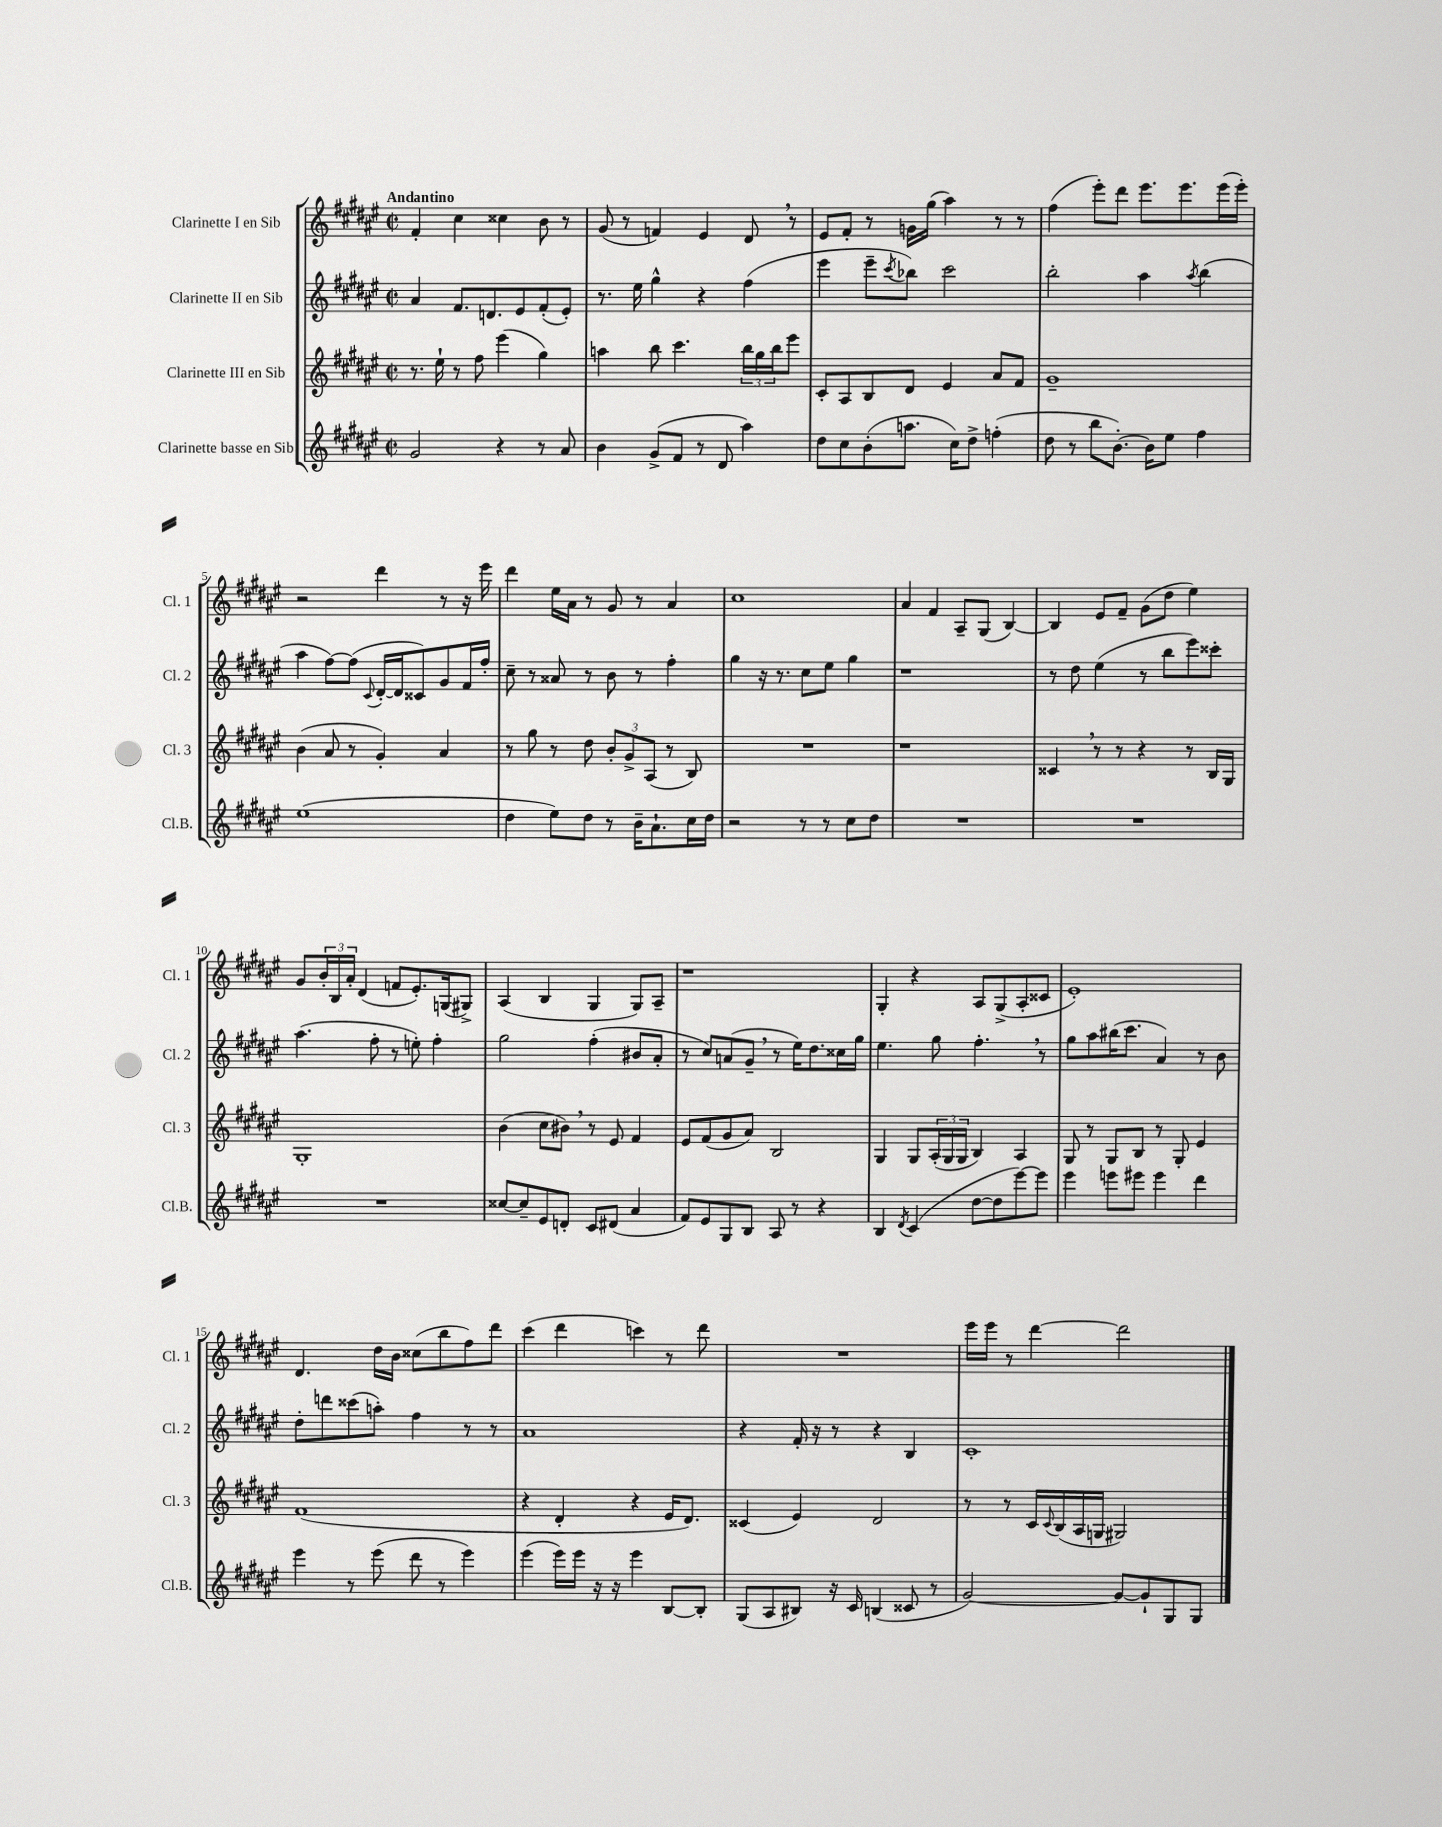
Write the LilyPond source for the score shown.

<<
\new StaffGroup <<
\new Staff = "s0" \with { instrumentName = "Clarinette I en Sib" shortInstrumentName = "Cl. 1" } {
    \clef treble \key fis \major \defaultTimeSignature \time 2/2 \tempo "Andantino"
    fis'4-. cis''4 cisis''4 b'8 r8 |
    gis'8( r8 f'4) eis'4 dis'8 \breathe r8 |
    eis'8 fis'8-. r8 g'16 gis''16( ais''4) r8 r8 |
    fis''4( eis'''8-.) dis'''8 eis'''8. eis'''8. eis'''16( eis'''16-.) |
    r2 dis'''4 r8 r16 eis'''16 |
    dis'''4 eis''16 ais'16 r8 gis'8 r8 ais'4 |
    cis''1 |
    ais'4 fis'4 ais8-- gis8( b4~) |
    b4 eis'8 fis'8-- gis'8( dis''8 eis''4) |
    gis'8 \tuplet 3/2 { b'16-. b16 ais'16-. } dis'4( f'8 eis'8.-.) g16( gis8->) |
    ais4( b4 gis4 gis8) ais8-- |
    r1 |
    gis4-. r4 ais8 gis8->( ais8-. cisis'8 |
    eis'1-.) |
    dis'4. dis''16 b'16 cisis''8( b''8 fis''8) dis'''8 |
    cis'''4( dis'''4 c'''4) r8 dis'''8 |
    R1 |
    eis'''16 eis'''16 r8 dis'''4~ dis'''2 \bar "|." |
}
\new Staff = "s1" \with { instrumentName = "Clarinette II en Sib" shortInstrumentName = "Cl. 2" } {
    \clef treble \key fis \major \defaultTimeSignature \time 2/2
    ais'4 fis'8. d'8. eis'8 fis'8-.( eis'8-.) |
    r8. eis''16 gis''4-^ r4 fis''4( |
    eis'''4 eis'''8-- \acciaccatura { cis'''8 } bes''8) cis'''2 |
    b''2-. ais''4 \acciaccatura { ais''8 } b''4( |
    ais''4 fis''8~) fis''8( \appoggiatura { cis'8 } dis'16~-. dis'16 cisis'8) gis'8 fis'16 fis''16-. |
    cis''8-- r8 aisis'8 r8 b'8 r8 fis''4-. |
    gis''4 r16 r8. cis''8 eis''8 gis''4 |
    r1 |
    r8 dis''8 eis''4( r8 b''8 eis'''8) cisis'''8-. |
    ais''4.( fis''8-. r8 e''8-.) fis''4-. |
    gis''2 fis''4-.( bis'8 ais'8-. |
    r8 cis''8) a'8( gis'8-- \breathe r8 eis''16) dis''8. cisis''16 gis''16 |
    eis''4. gis''8 fis''4.-. \breathe r8 |
    gis''8 ais''8 bis''16( cis'''8. ais'4) r8 b'8 |
    dis''8-. d'''8 cisis'''8( a''8-.) fis''4 r8 r8 |
    ais'1 |
    r4 fis'16-. r16 r8 r4 b4 |
    cis'1-. \bar "|." |
}
\new Staff = "s2" \with { instrumentName = "Clarinette III en Sib" shortInstrumentName = "Cl. 3" } {
    \clef treble \key fis \major \defaultTimeSignature \time 2/2
    r8. eis''16-! r8 fis''8 eis'''4( gis''4) |
    a''4 b''8 cis'''4. \tuplet 3/2 { b''16 gis''16 b''16 } eis'''8 |
    cis'8-. ais8 b8 dis'8 eis'4 ais'8 fis'8 |
    gis'1-- |
    b'4( ais'8 r8 gis'4-.) ais'4 |
    r8 gis''8 r8 dis''8 \tuplet 3/2 { b'8-. gis'8-> ais8( } r8 b8) |
    R1 |
    r1 |
    cisis'4 \breathe r8 r8 r4 r8 b16 gis16 |
    gis1-. |
    b'4( cis''8 bis'8) \breathe r8 eis'8 fis'4 |
    eis'8 fis'8( gis'8 ais'8) b2 |
    gis4 gis8 \tuplet 3/2 { ais16-.( gis16 gis16 } b4) ais4 |
    gis8 r8 gis8 b8 r8 gis8-. eis'4 |
    fis'1( |
    r4 dis'4-. r4 eis'16 dis'8.) |
    cisis'4( eis'4) dis'2 |
    r8 r8 cis'16 \appoggiatura { cis'8 } b16( ais16 g16 gis2) \bar "|." |
}
\new Staff = "s3" \with { instrumentName = "Clarinette basse en Sib" shortInstrumentName = "Cl.B." } {
    \clef treble \key fis \major \defaultTimeSignature \time 2/2
    gis'2 r4 r8 ais'8 |
    b'4 gis'8->( fis'8 r8 dis'8 ais''4) |
    dis''8 cis''8 b'8-.( a''8. cis''16) dis''8-> f''4-.( |
    dis''8 r8 b''8 b'8.~-.) b'16 eis''8 fis''4 |
    eis''1( |
    dis''4 eis''8) dis''8 r8 b'16-- ais'8.-! cis''16 dis''16 |
    r2 r8 r8 cis''8 dis''8 |
    R1 |
    R1 |
    R1 |
    cisis''8~ cisis''8-- eis'8 d'8-. cis'8 dis'8( ais'4 |
    fis'8) eis'8 gis8 b8 ais8 r8 r4 |
    b4 \acciaccatura { dis'8 } cis'4( dis''8~ dis''8 eis'''8~) eis'''8 |
    eis'''4 e'''8 eis'''8 eis'''4 dis'''4 |
    eis'''4 r8 eis'''8( dis'''8 r8 eis'''4) |
    eis'''4( eis'''16) eis'''16 r16 r16 eis'''4 b8~ b8-. |
    gis8( ais8 bis8) r16 cis'16 b4( cisis'8 r8 |
    gis'2~) gis'8~ gis'8-! gis8 gis8 \bar "|." |
}
>>
>>
